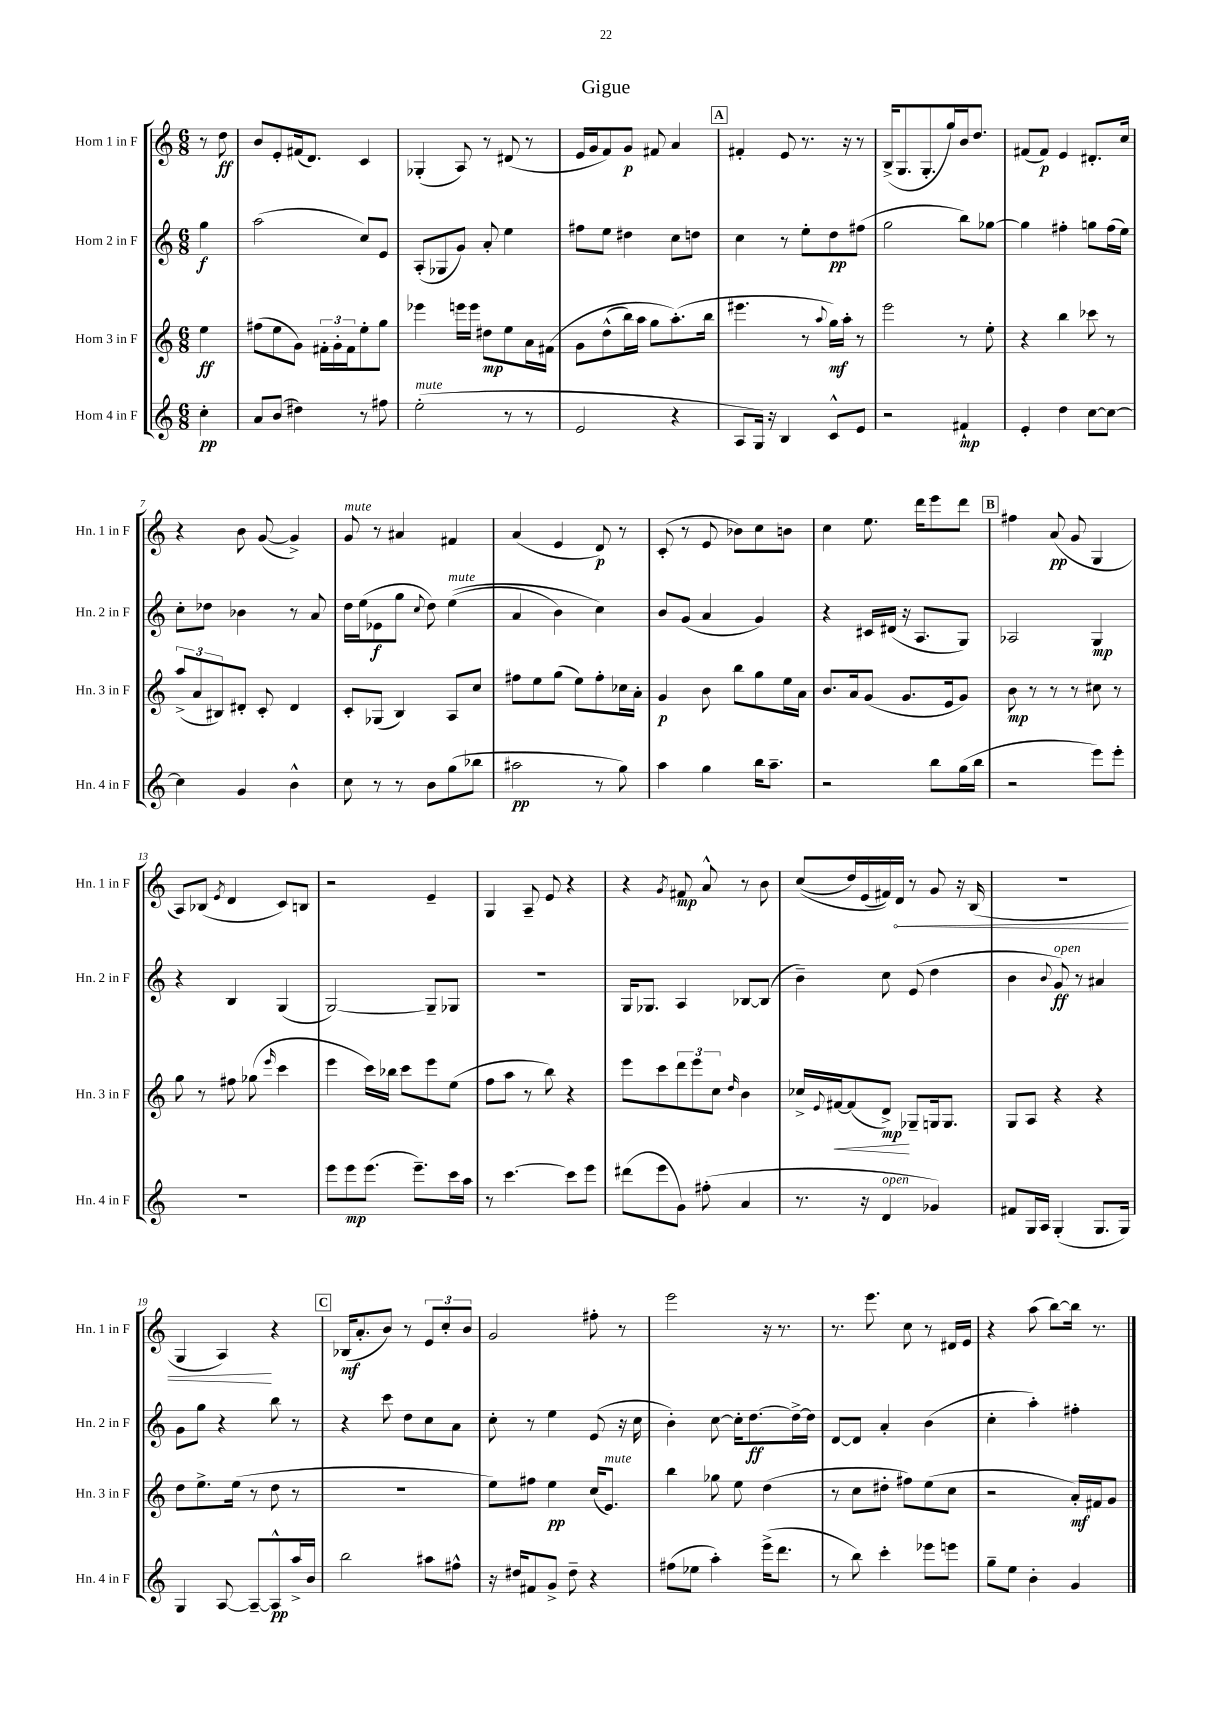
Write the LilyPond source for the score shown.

\header { title = "Gigue" }
<<
\new StaffGroup <<
\new Staff = "s0" \with { instrumentName = "Horn 1 in F" shortInstrumentName = "Hn. 1 in F" } {
    \clef treble \key c \major \numericTimeSignature \time 6/8 \partial 4
    r8 d''8\ff |
    b'8 e'8-. fis'16( d'8.) c'4 |
    ges4-.( a8) r8 dis'8( r8 |
    e'16 g'16 f'8) g'8\p fis'8 a'4 |
    \mark \markup { \box "A" } fis'4-. e'8 r8. r16 r8 |
    b16->( g8. g8.-. g''16) b'16 d''8. |
    fis'8( fis'8\p) e'4 dis'8.-. c''16 |
    r4 b'8 g'8~( g'4->) |
    g'8^\markup { \italic "mute" } r8 ais'4 fis'4 |
    a'4( e'4 d'8\p) r8 |
    c'8-.( r8 e'8 bes'8) c''8 b'8 |
    c''4 e''8. d'''16 e'''8 d'''8 |
    \mark \markup { \box "B" } fis''4 a'8\pp( g'8 g4 |
    a8) bes8( \acciaccatura { e'8 } d'4 c'8) b8 |
    r2 e'4-- |
    g4 a8-- e'8 r4 |
    r4 \acciaccatura { g'8 } fis'8\mp a'8-^ r8 b'8 |
    c''8(\( d''16) e'16( fis'16)\) \once \override Hairpin.circled-tip = ##t d'16\< r8 g'8 r16 b16( |
    R2. |
    g4 a4\!) r4 |
    \mark \markup { \box "C" } bes16\mf( a'8.-. b'8) r8 \tuplet 3/2 { e'8 c''8-. b'8 } |
    g'2 fis''8-. r8 |
    e'''2 r16 r8. |
    r8. e'''8. c''8 r8 dis'16 e'16 |
    r4 a''8( b''8~) b''16 r8. \bar "|." |
}
\new Staff = "s1" \with { instrumentName = "Horn 2 in F" shortInstrumentName = "Hn. 2 in F" } {
    \clef treble \key c \major \numericTimeSignature \time 6/8 \partial 4
    g''4\f |
    a''2( c''8) e'8 |
    a8-.( ges8 g'8) a'8-. e''4 |
    fis''8 e''8 dis''4 c''8 d''8 |
    \mark \markup { \box "A" } c''4 r8 e''8-. d''8\pp fis''8( |
    g''2 b''8) ges''8~ |
    ges''4 fis''4-. g''8 fis''16( e''16) |
    c''8-. des''8 bes'4 r8 a'8 |
    d''16 e''16( ees'8\f g''8 \appoggiatura { c''8 } d''8) e''4^\markup { \italic "mute" }(\( |
    a'4 b'4) c''4\) |
    b'8 g'8( a'4 g'4) |
    r4 cis'16 dis'16( r16 a8. g8) |
    \mark \markup { \box "B" } aes2 g4\mp |
    r4 b4 g4( |
    g2~) g8-- ges8 |
    R2. |
    g16 ges8. a4 bes8~ bes8( |
    b'4--) c''8 e'8( d''4 |
    b'4 \appoggiatura { b'8 } g'8\ff^\markup { \italic "open" }) r8 ais'4 |
    g'8 g''8 r4 b''8 r8 |
    \mark \markup { \box "C" } r4 c'''8 d''8 c''8 a'8 |
    c''8-. r8 e''4 e'8( r16 c''16 |
    b'4-.) c''8~ c''16-. d''8.~\ff d''16~-> d''16 |
    d'8~ d'8 a'4-. b'4( |
    c''4-. a''4-.) fis''4-. \bar "|." |
}
\new Staff = "s2" \with { instrumentName = "Horn 3 in F" shortInstrumentName = "Hn. 3 in F" } {
    \clef treble \key c \major \numericTimeSignature \time 6/8 \partial 4
    e''4\ff |
    fis''8( e''8 g'8) \tuplet 3/2 { fis'16-. g'16-. fis'16 } e''8-. g''8 |
    ees'''4 e'''16 e'''16 dis''8\mp e''8 a'16 fis'16\( |
    g'8 d''8-^( b''16) a''16 g''8 a''8.-.(\) b''16 |
    \mark \markup { \box "A" } eis'''4. r8 \appoggiatura { a''8 } g''16\mf) a''16-. r8 |
    e'''2 r8 e''8-. |
    r4 b''4 ces'''8 r8 |
    \tuplet 3/2 { a''8->( a'8 bis8) } dis'8-. c'8-. dis'4 |
    c'8-. ges8( b4) a8 c''8 |
    fis''8 e''8 g''8( e''8) fis''8-. ces''16 a'16-. |
    g'4\p b'8 b''8 g''8 e''16 a'16 |
    b'8. a'16 g'8( g'8. e'16 g'8) |
    \mark \markup { \box "B" } b'8\mp r8 r8 r8 cis''8 r8 |
    g''8 r8 fis''8 ges''8( \grace { e'''16 } c'''4 |
    e'''4 c'''16) bes''16 c'''8 e'''8 e''8( |
    f''8 a''8 r8 b''8) r4 |
    e'''8 c'''8 \tuplet 3/2 { d'''8 e'''8 c''8 } \grace { d''16 } b'4 |
    ces''16-> \appoggiatura { e'8 } fis'16~\< fis'8( d'8->\mp\!) ges8-- g16 g8. |
    g8 a8 r4 r4 |
    d''8 e''8.-> e''16( r8 d''8 r8 |
    \mark \markup { \box "C" } R2. |
    e''8) fis''8 e''4\pp c''16( e'8.^\markup { \italic "mute" }) |
    b''4 ges''8 e''8 d''4( |
    r8 c''8 dis''8-. fis''8) e''8( c''8 |
    r2 a'16-.\mf) fis'16 g'8 \bar "|." |
}
\new Staff = "s3" \with { instrumentName = "Horn 4 in F" shortInstrumentName = "Hn. 4 in F" } {
    \clef treble \key c \major \numericTimeSignature \time 6/8 \partial 4
    c''4-.\pp |
    a'8 b'8( dis''4) r8 fis''8 |
    e''2-.^\markup { \italic "mute" }( r8 r8 |
    e'2 r4 |
    \mark \markup { \box "A" } a8 g16) r16 b4 c'8-^ e'8 |
    r2 fis'4-!\mp |
    e'4-. d''4 c''8~ c''8~ |
    c''4 g'4 b'4-^ |
    c''8 r8 r8 b'8 g''8( bes''8 |
    ais''2\pp r8 g''8) |
    a''4 g''4 b''16 a''8.-- |
    r2 b''8 g''16( b''16 |
    \mark \markup { \box "B" } r2 e'''8) e'''8-. |
    R2. |
    e'''8 e'''8\mp e'''8.( e'''8.--) c'''16 a''16 |
    r8 c'''4.~ c'''8 e'''8 |
    dis'''8( e'''8 g'8) fis''8-.( a'4 |
    r8. r16 d'4^\markup { \italic "open" } ges'4) |
    fis'8 g16 a16 g4-.( g8. g16) |
    g4 a8~ a8~-- a8-^\pp a''16-> b'16 |
    \mark \markup { \box "C" } b''2 ais''8 fis''8-^ |
    r16 dis''16 fis'8 g'8-> dis''8-- r4 |
    fis''8( ees''8 a''4-.) e'''16->( d'''8. |
    r8 b''8) c'''4-. ees'''8 e'''8 |
    g''8-- e''8 b'4-. g'4 \bar "|." |
}
>>
>>
